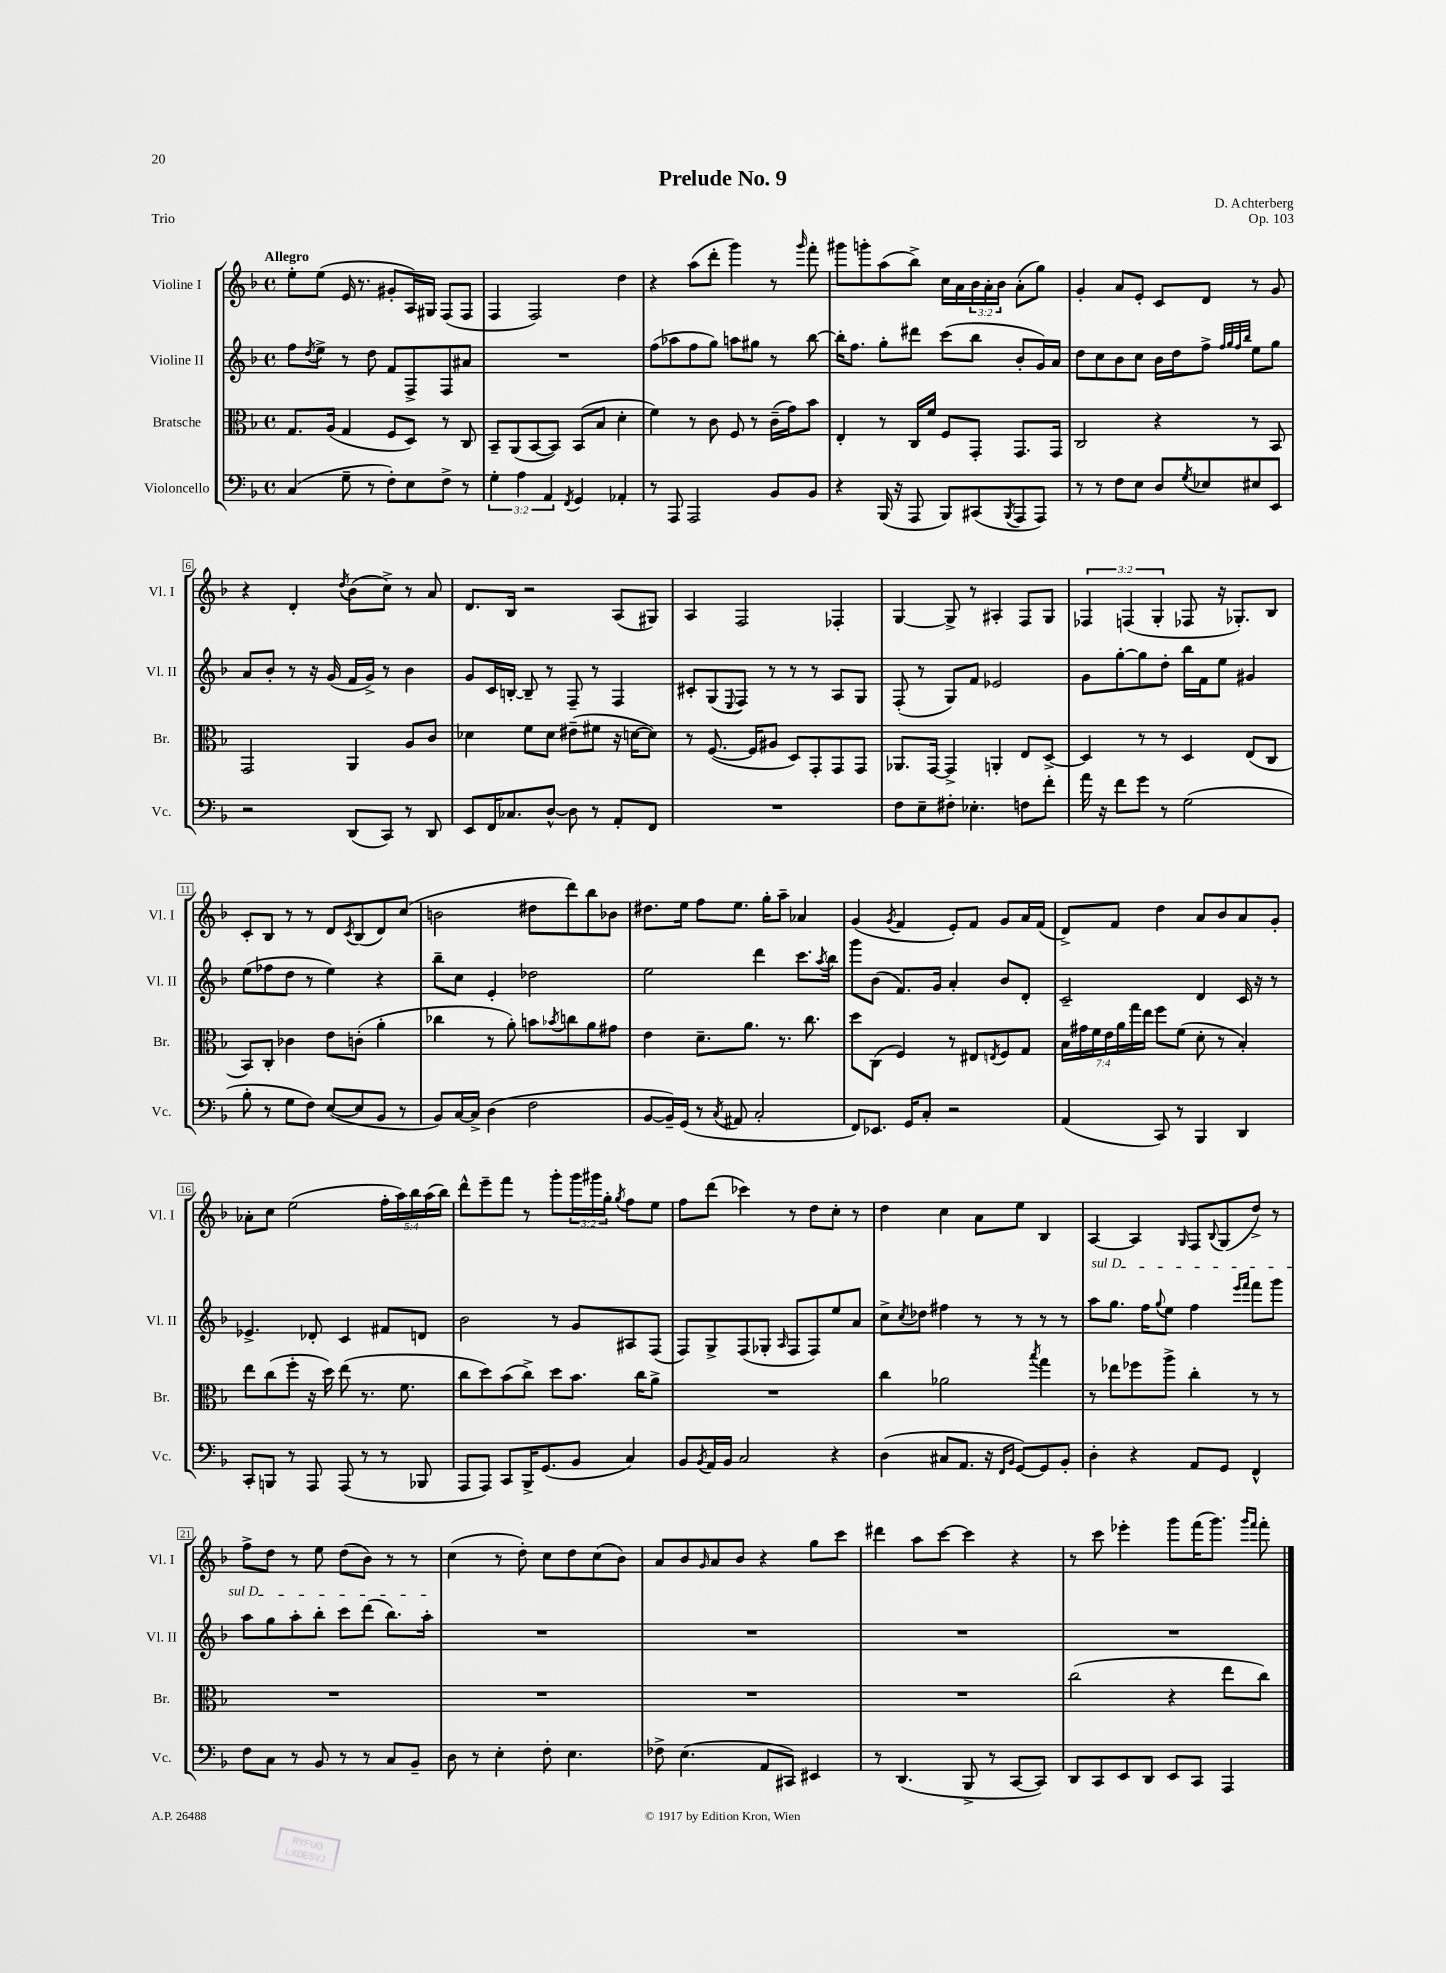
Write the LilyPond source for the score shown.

\header { title = "Prelude No. 9" composer = "D. Achterberg" opus = "Op. 103" piece = "Trio" }
<<
\new StaffGroup <<
\new Staff = "s0" \with { instrumentName = "Violine I" shortInstrumentName = "Vl. I" } {
    \clef treble \key f \major \defaultTimeSignature \time 4/4 \override Staff.TupletNumber.text = #tuplet-number::calc-fraction-text \tempo "Allegro"
    e''8-. e''8( e'16 r8. gis'8-. a16) gis16 f8( f8 |
    f4 f2) d''4 |
    r4 a''8( d'''8-. g'''4) r8 \grace { g'''16 } f'''8-. |
    gis'''8 g'''8-. a''8( bes''8->) c''16 a'16 \tuplet 3/2 { bes'16 a'16-. bes'16 } a'8-.( g''8) |
    g'4-. a'8 e'8-. c'8 d'8 r8 g'8 |
    r4 d'4-. \acciaccatura { d''8 } bes'8( c''8->) r8 a'8 |
    d'8. bes16 r2 a8( gis8) |
    a4 f2 fes4-. |
    g4~ g8-> r8 ais4-. f8 g8 |
    \tuplet 3/2 { fes4 f4( g4-. } fes8 r16 ges8.-.) bes8 |
    c'8-. bes8 r8 r8 d'8 \acciaccatura { c'8 } bes8( d'8) c''8( |
    b'2 dis''8 d'''8) bes''8 bes'8 |
    dis''8. e''16 f''8 e''8. g''16-. a''8-- aes'4 |
    g'4( \acciaccatura { g'8 } f'4 e'8-.) f'8 g'8 a'16 f'16( |
    d'8->) f'8 d''4 a'8 bes'8 a'8 g'8-. |
    aes'8-. c''8 e''2( \tuplet 5/4 { f''16-. a''16) bes''16 a''16( bes''16) } |
    d'''8-^ e'''8-- f'''8 r8 g'''8-. \tuplet 3/2 { g'''16 gis'''16 g''16-. } \acciaccatura { g''8 } f''8 e''8 |
    f''8 d'''8( ces'''4) r8 d''8 c''8-. r8 |
    d''4 c''4 a'8 e''8 bes4 |
    a4~ a4 \grace { g16 } f8 \appoggiatura { bes8 } g8( d''8->) r8 |
    f''8-> d''8 r8 e''8 d''8( bes'8) r8 r8 |
    c''4( r8 d''8-.) c''8 d''8 c''8( bes'8) |
    a'8 bes'8 \grace { g'16 } a'8 bes'8 r4 g''8 c'''8 |
    dis'''4 a''8 c'''8~ c'''4 r4 |
    r8 c'''8 ees'''4-. g'''8 f'''16( g'''8.) \grace { g'''16 f'''16 } f'''8-. \bar "|." |
}
\new Staff = "s1" \with { instrumentName = "Violine II" shortInstrumentName = "Vl. II" } {
    \clef treble \key f \major \defaultTimeSignature \time 4/4
    f''8 \acciaccatura { d''8 } e''8-> r8 d''8 f'8 f8-> f8 ais'8 |
    R1 |
    f''8( aes''8 f''8 g''8) a''8 gis''8 r8 bes''8~ |
    bes''16-. f''8. g''8-. dis'''8 c'''8( bes''8 bes'8-. g'16) a'16 |
    d''8 c''8 bes'8 c''8 bes'16 d''16 f''8-> \grace { f''32 g''32 f''32 bes''32 } e''8 g''8 |
    a'8 bes'8-. r8 r16 g'16( f'16 g'16->) r8 bes'4 |
    g'8 c'16 b16~-. b8-- r8 f8-- r8 f4 |
    cis'8-. g8( \appoggiatura { e8 } f8) r8 r8 r8 a8 g8 |
    f8-.( r8 g8) f'8 ees'2 |
    g'8 g''8~-. g''8 d''8-. bes''16 f'16 e''8 gis'4 |
    e''8( fes''8 d''8 r8 e''4) r4 |
    bes''8-- c''8 e'4-. des''2 |
    e''2 d'''4 c'''8. \acciaccatura { a''8 } bes''16 |
    g'''8 bes'8( f'8.) g'16 a'4-. bes'8 d'8-. |
    c'2-- d'4 c'16 r16 r8 |
    ees'4.-> des'8-. c'4 fis'8 d'8 |
    bes'2 r8 g'8 ais8 f8( |
    f8) g8-> f8( ges8-. \grace { a16 } f8 f8) e''8 a'8 |
    c''8-> \acciaccatura { c''8 } des''8 fis''4 r8 r8 r8 r8 |
    \once \override TextSpanner.bound-details.left.text = \markup { \italic "sul D" } a''8\startTextSpan g''8. f''16 \appoggiatura { g''8 } e''8 f''4 \grace { e'''16 f'''16 } f'''8 g'''8 |
    a''8 g''8 a''8-. bes''8-. c'''8 d'''8( bes''8.) a''16-.\stopTextSpan |
    R1 |
    R1 |
    R1 |
    R1 \bar "|." |
}
\new Staff = "s2" \with { instrumentName = "Bratsche" shortInstrumentName = "Br." } {
    \clef alto \key f \major \defaultTimeSignature \time 4/4 \override Staff.TupletNumber.text = #tuplet-number::calc-fraction-text
    g8. a16( g4 f8 d8) r8 c8 |
    bes,8-- a,8( bes,8~ bes,8) bes,8( bes8 d'4-. |
    f'4) r8 c'8 f8 r8 c'16--( g'16) bes'8 |
    e4-. r8 c16 f'16 f8 g,8-. g,8. g,16 |
    c2 r4 r8 bes,8 |
    g,2 a,4 a8 c'8 |
    des'4 f'8 des'8 eis'8--( fis'8 r16 d'16~ d'8) |
    r8 f8.~( f16 ais8 d8) g,8-. g,8 g,8 |
    aes,8. g,16~ g,4-> a,4-. e8 d8~-> |
    d4 r8 r8 d4 e8( c8 |
    bes,8) c8-. ces'4 e'8 c'8-.( a'4-. |
    ces''4 r8 a'8-.) b'8 \acciaccatura { bes'8 } c''8 a'8 gis'8 |
    e'4 d'8.-- a'8. r8. c''8. |
    d''8 c8( f4) r8 eis8 \acciaccatura { e8 } f8 g8 |
    \tuplet 7/4 { bes16 gis'16 f'16 e'16 a'16 g''16 e''16 } f''8 f'8( d'8-. r8 bes4-.) |
    e''8 c''8( f''8-. r16 d''16) e''8( r8. f'8. |
    c''8 d''8) bes'8( c''8->) d''8 bes'8. c''16 a'8-> |
    R1 |
    c''4 aes'2 \acciaccatura { bes''8 } g''4 |
    r8 ees''8 fes''8 a''8-> c''4-. r8 r8 |
    R1 |
    R1 |
    R1 |
    R1 |
    c''2( r4 e''8 c''8) \bar "|." |
}
\new Staff = "s3" \with { instrumentName = "Violoncello" shortInstrumentName = "Vc." } {
    \clef bass \key f \major \defaultTimeSignature \time 4/4 \override Staff.TupletNumber.text = #tuplet-number::calc-fraction-text
    c4( g8-- r8 f8-.) e8 f8-> r8 |
    \tuplet 3/2 { g4-. a4 a,4 } \acciaccatura { f,8 } g,4 aes,4-. |
    r8 a,,8 a,,2 bes,8 bes,8 |
    r4 bes,,16( r16 a,,8 bes,,8) cis,8( \acciaccatura { bes,,8 } a,,8 a,,8) |
    r8 r8 f8 e8 d8 \acciaccatura { g8 } ees8 eis8 e,8 |
    r2 d,8( c,8) r8 d,8 |
    e,8 f,16 ces8. d8~-^ d8 r8 a,8-. f,8 |
    R1 |
    f8 e8-- fis8-. ees4.-. f8 f'8-. |
    a'16 r16 f'8 g'8 r8 g2( |
    bes8-. r8 g8 f8) e8~( e8 bes,8 r8 |
    bes,8) c16~ c16-> d4( f2 |
    bes,8~ bes,16--) g,16( r8 \acciaccatura { c8 } ais,8 c2-. |
    f,8) ees,8. g,16 c8-. r2 |
    a,4( c,8) r8 bes,,4 d,4 |
    c,8-. b,,8 r8 a,,8 a,,8( r8 r8 bes,,8 |
    a,,8 a,,8) c,8 bes,,16-> g,8.( bes,8 c4) |
    bes,8 \acciaccatura { bes,8 } a,16 bes,16 c2 r4 |
    d4( cis8 a,8. r16 \grace { f,16 bes,16 } g,8~) g,8 bes,8-. |
    d4-. r4 a,8 g,8 f,4-^ |
    f8 c8 r8 bes,8 r8 r8 c8 bes,8-- |
    d8 r8 e4-. f8-. e4. |
    fes8-> e4.( a,8 cis,8) eis,4 |
    r8 d,4.( bes,,8-> r8 c,8~ c,8) |
    d,8 c,8 e,8 d,8 e,8 c,8 a,,4 \bar "|." |
}
>>
>>
\layout { \context { \Score \override BarNumber.stencil = #(make-stencil-boxer 0.1 0.3 ly:text-interface::print) } }
